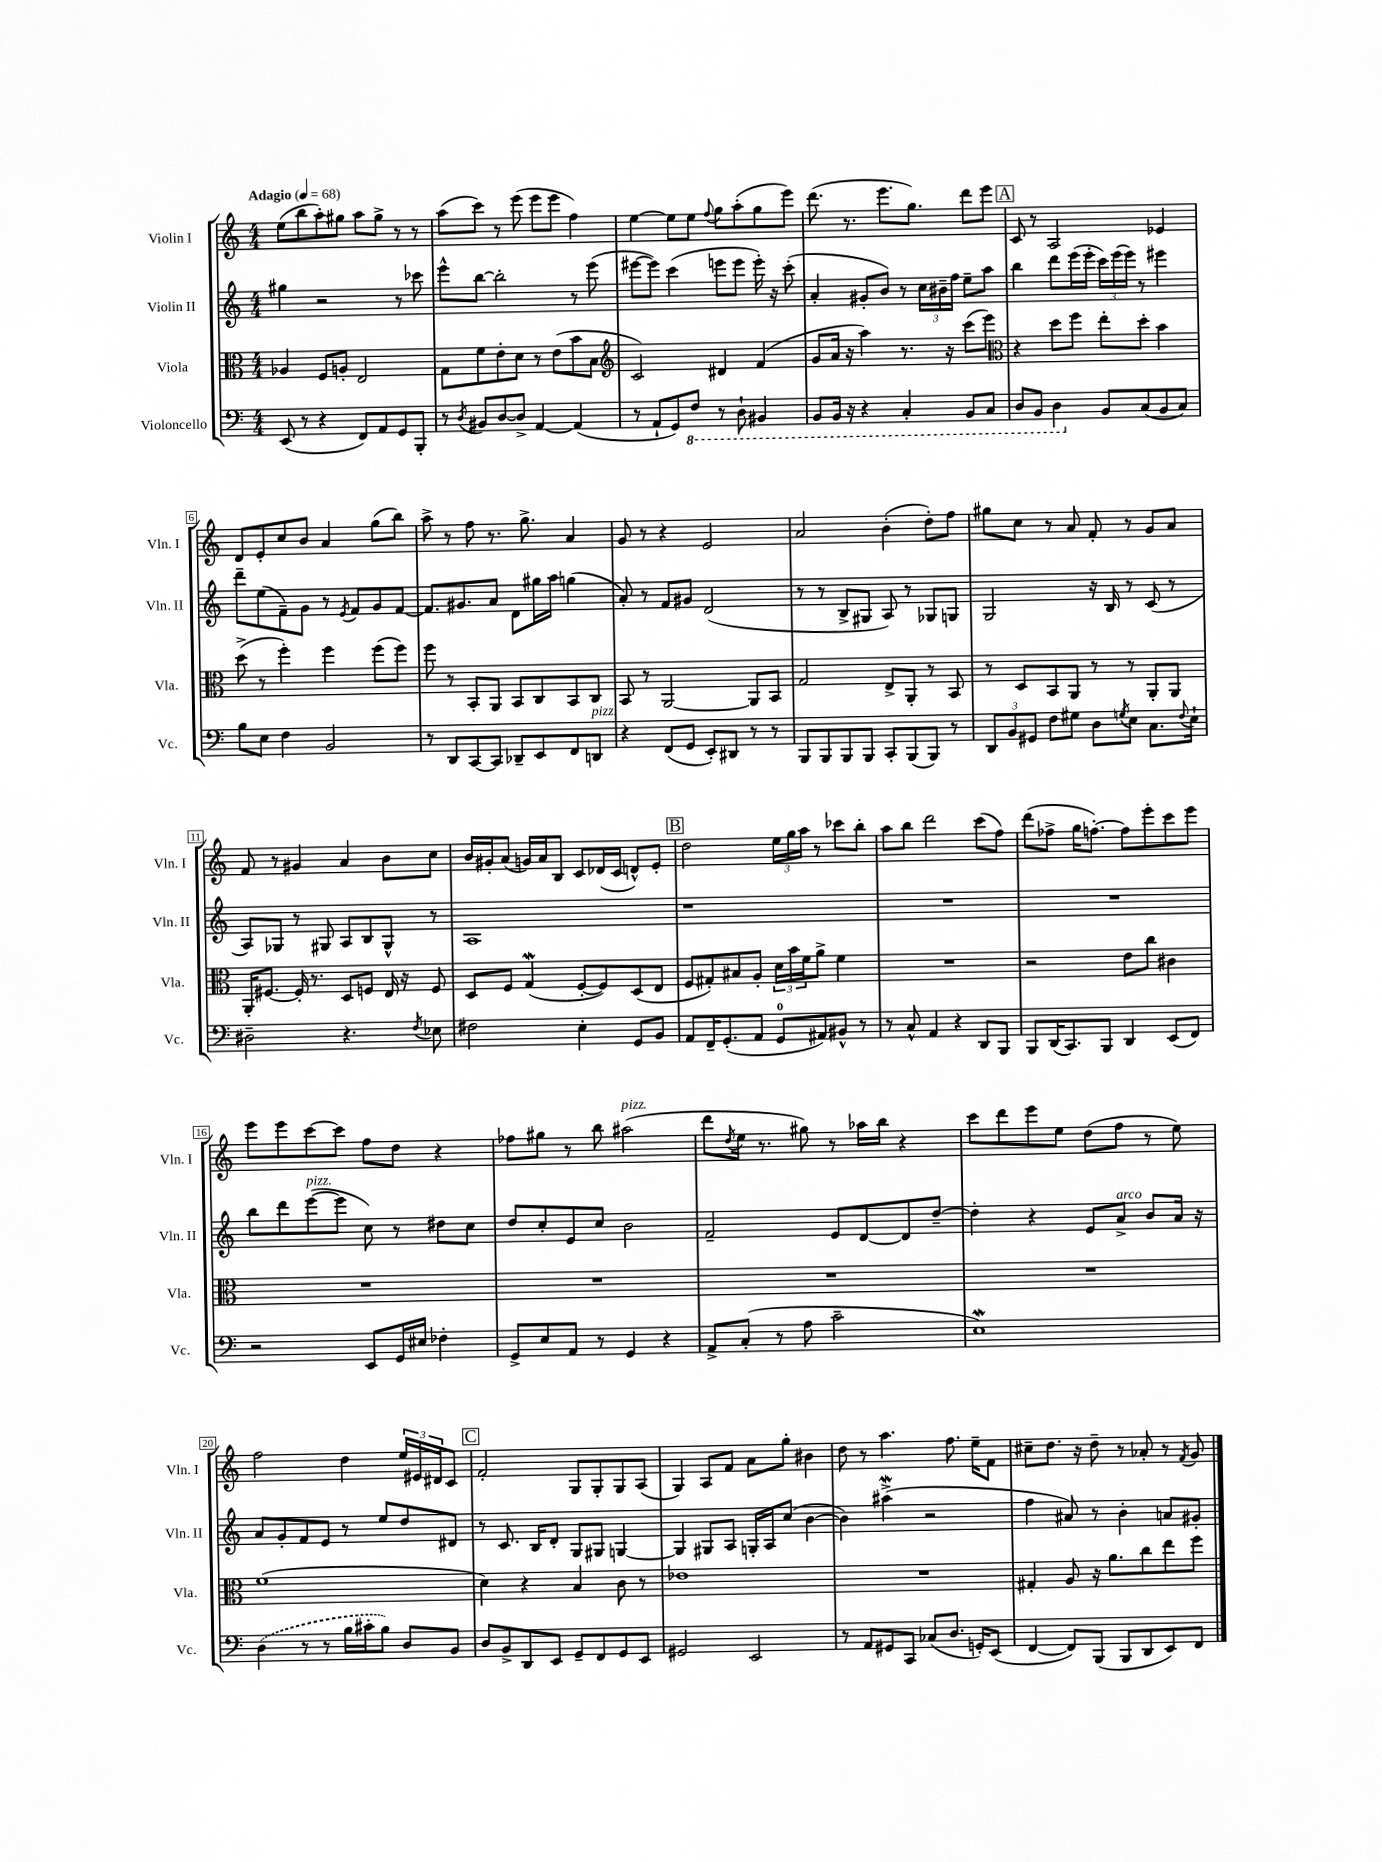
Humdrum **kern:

**kern	**kern	**kern	**kern
*staff4	*staff3	*staff2	*staff1
*clefF4	*clefC3	*clefG2	*clefG2
*k[]	*k[]	*k[]	*k[]
*M4/4	*M4/4	*M4/4	*M4/4
*MM68	*MM68	*MM68	*MM68
(8EE	4A-	4gg#	(8ee
8r	.	.	8bb
4r	8F	2r	8aa')
.	8A'	.	8gg#
8FF)	2E	.	8aa
8AA	.	.	8gg#^
8GG	.	8r	8r
8BBB'	.	8ccc-	8r
=	=	=	=
8r	8G	8eee^^	(8aa
8qD	.	.	.
8BB#	8f	[8bb	8ccc)
[8D	8e'	2bb']	8r
8D^]	8d	.	(8eee
[4AA	8r	.	8eee
.	(8e	.	8eee
(4AA]	8b	8r	4ff)
.	8B	(8eee	.
=	=	=	=
*	*clefG2	*	*
8r	2c)	[8eee#	[4ee
8AA`	.	8eee#])	.
8GG)	.	(4ccc	8ee]
8FF	.	.	8ee
.	.	.	8qqff
8r	4d#	8eee	8gg
8DD`	.	8eee	(8aa'
4BBB#	(4f	16eee')	8gg
.	.	16r	.
.	.	(8ccc'	8eee)
=	=	=	=
8BBB	8g	4a'	(8.ddd
16BBB	16a	.	.
16r	16r	.	8.r
4r	4aa)	8g#'	.
.	.	8b)	8.eee
4CC'	8.r	8r	.
.	.	.	8.gg)
.	.	24cc	.
.	.	24b#~	.
.	16r	.	.
.	.	24ff	.
8BBB	(8ccc	8ee~	8ddd
8CC	8eee)	8aa	8eee
=	=	=	=
*	*clefC3	*	*
8DD	4r	4bb	8c
8BBB	.	.	8r
4DD	8dd	8ddd	2A
.	8ff	(16eee	.
.	.	16eee'	.
8BB	8ee'	24ccc)	.
.	.	(24eee	.
.	.	24eee)	.
(8C	8dd'	8r	.
8BB	4b	4eee#	4e-
8C)	.	.	.
=	=	=	=
8B	(8dd^	8ddd~	8d
8E	8r	(8ee	8e'
4F	4ff')	8f~)	8cc
.	.	8g	8b
2BB	4ff	8r	4a
.	.	8qe	.
.	.	8f	.
.	(8ff	8g	(8gg
.	8ff)	[8f	8bb)
=	=	=	=
8r	8ff	8.f]	8aa^
8DD	8r	.	8r
.	.	8.g#	.
[8CC	8BB'	.	8ff
8CC]	8AA	8a	8.r
8DD-~	8BB	8d	.
.	.	.	8.gg^
8EE	8C	16gg#	.
.	.	16aa	.
8FF	8BB	(4gg	4a
8DD	8C	.	.
=	=	=	=
4r	8BB	8a')	8g
.	8r	8r	8r
(8FF	[2AA	8f	4r
8GG	.	8g#	.
8EE')	.	(2d	2e
8DD#	.	.	.
8r	8AA]	.	.
8r	8BB	.	.
=	=	=	=
8BBB	2G	8r	2a
8BBB	.	8r	.
8BBB	.	8B^	.
8BBB	.	8G#	.
8CC'	8E^	8A)	(4b'
(8BBB	8AA'	8r	.
8BBB)	8r	8G-	8dd')
8r	8BB	8G	8ff
=	=	=	=
12DD	8r	2G	8gg#
12BB	.	.	.
.	8D	.	8cc
12GG#	.	.	.
8F	8BB	.	8r
8G#	8AA	.	8a
8D	8r	16r	8f'
.	.	16B	.
8qG	.	.	.
8E	8r	8r	8r
8.C	8AA'	(8c	8g
.	8AA	8r	8a
8qqF	.	.	.
16E`	.	.	.
=	=	=	=
2D#~	16AA'	8A)	8f
.	[8.F#	.	.
.	.	8G-	8r
.	16F#']	8r	4g#
.	8.r	.	.
.	.	8G#	.
4.r	8D	8A	4a
.	8F	8B	.
.	16E	8G#^^	8b
.	16r	.	.
8qF	.	.	.
8E-	8F	8r	8cc
=	=	=	=
2F#	8D	1A	16b
.	.	.	16g#'
.	8F	.	(8a
.	(4G	.	16g)
.	.	.	16a
.	.	.	8B
4E'	[8F'	.	8c
.	8F])	.	(16d-
.	.	.	16c
8GG	(8D	.	8d^^)
8BB	8E	.	8e'
=	=	=	=
8AA	8F	1r	2dd
16FF~	8G#')	.	.
(8.GG'	.	.	.
.	8B#	.	.
8AA	8A'	.	.
8GG	24d	.	24ee
.	24b	.	24gg
.	24f	.	24aa
8AA#)	8a^	.	8r
8BB#^^	4f	.	8ccc-
8r	.	.	8bb'
=	=	=	=
8r	1r	1r	8aa
8C^^	.	.	8bb
4AA	.	.	2ddd
4r	.	.	.
8DD	.	.	(8ccc
8BBB	.	.	8ff)
=	=	=	=
8BBB	2r	1r	(8ddd
(16DD	.	.	8ff-^
8.CC)	.	.	.
.	.	.	16gg
.	.	.	[8.ff')
8BBB	.	.	.
4DD	8e	.	8ff]
.	8cc	.	8eee'
(8EE	4c#	.	8ccc
8FF)	.	.	8eee
=	=	=	=
2r	1r	8bb	8eee
.	.	8ddd	8eee
.	.	([8eee	[8ccc
.	.	8eee]	8ccc]
8EE	.	8cc)	8ff
16GG	.	8r	8dd
16E#	.	.	.
4F-'	.	8dd#	4r
.	.	8cc	.
=	=	=	=
8GG^	1r	8dd	8ff-
8E	.	8cc'	8gg#
8AA	.	8e	8r
8r	.	8cc	8bb
4GG	.	2b	(2aa#
4r	.	.	.
=	=	=	=
8AA^	1r	2f~	8ddd
.	.	.	8qdd
(8C'	.	.	16ee
.	.	.	8.r
8r	.	.	.
8A	.	.	8gg#)
2c~	.	8e	8r
.	.	[8d	16aa-
.	.	.	16bb
.	.	8d]	4r
.	.	[8dd~	.
=	=	=	=
1E)	1r	4dd']	8ccc
.	.	.	8ddd
.	.	4r	8eee
.	.	.	8ee
.	.	8e	(8dd
.	.	8a^	8ff
.	.	8b	8r
.	.	16a	8ee)
.	.	16r	.
=	=	=	=
(4D	(1f	8a	2ff
.	.	8g'	.
8r	.	8f	.
8r	.	8e	.
16B	.	8r	4dd
16c#'	.	.	.
8B)	.	8ee	.
8D	.	8dd	24ee
.	.	.	24e#
.	.	.	24d#
8BB	.	8d#	8c
=	=	=	=
8D	4d)	8r	2f'
8BB^	.	8.c	.
8DD	4r	.	.
.	.	16B	.
8EE	.	8d'	.
8GG~	4B	8G	8G
8FF	.	8G#	8G'
8GG	8c	[4G	8G
8EE	8r	.	(8A
=	=	=	=
2GG#	1e-	4G]	4G)
.	.	8G#	8A
.	.	8A	8f
2EE	.	16G'	8a
.	.	16A	.
.	.	(8cc	8gg'
.	.	[4b	4b#
=	=	=	=
8r	1r	4b])	8dd
8AA	.	.	8r
8GG#	.	(4aa#^	4.aa
8CC	.	.	.
(8C-	.	2r	.
8.D	.	.	8.ff
16GG')	.	.	16ee~
(8EE	.	.	8f
=	=	=	=
[4FF	4G#'	4ff	8cc#~
.	.	.	8.dd
8FF])	8A	8a#)	.
.	.	.	16r
(8BBB	16r	8r	8dd~
.	8.a	.	.
8BBB	.	4b'	8r
8DD	8cc	.	8a-'
8EE)	8ee	8a	8r
.	.	.	8qf
8FF	8ff	8g#'	8g
==	==	==	==
*-	*-	*-	*-
